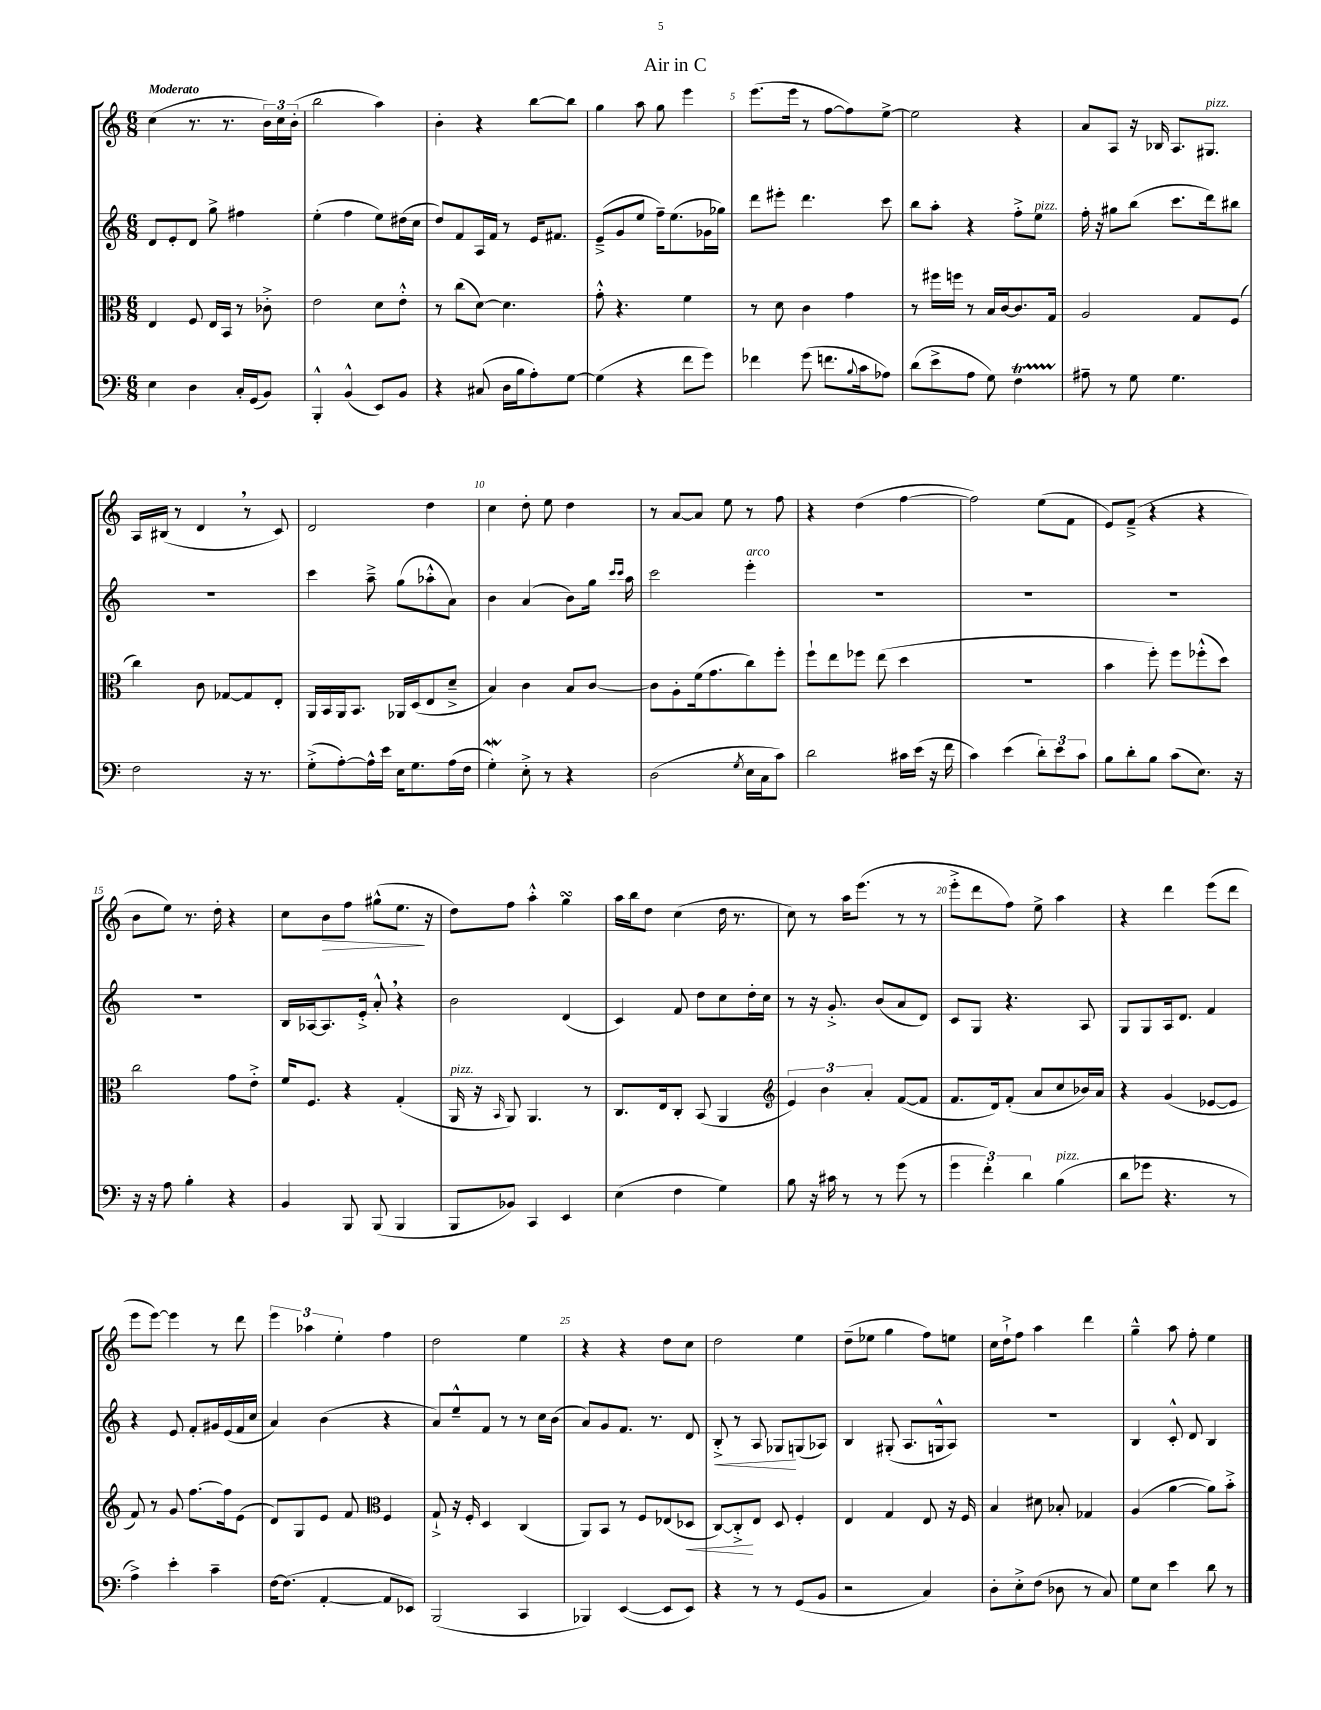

**kern	**kern	**dynam	**kern	**dynam	**kern	**dynam
*part4	*part3	*part3	*part2	*part2	*part1	*part1
*staff4	*staff3	*staff3	*staff2	*staff2	*staff1	*staff1
*clefF4	*clefC3	*	*clefG2	*	*clefG2	*
*k[]	*k[]	*	*k[]	*	*k[]	*
*M6/8	*M6/8	*	*M6/8	*	*M6/8	*
=1	=1	=1	=1	=1	=1	=1
!	!	!	!	!	!LO:TX:a:B:t=Moderato	!
4E\	4E/	.	8d/L	.	(4cc\	.
.	.	.	8e'/	.	.	.
4D\	8F/	.	8d/J	.	8.r	.
.	16E/LL	.	8gg^\	.	.	.
.	16BB/JJ	.	.	.	8.r	.
16C'/LL	8r	.	4ff#X\	.	.	.
(16GG/J	.	.	.	.	.	.
8BB/J)	8c-X'^\	.	.	.	24b\LL)	.
.	.	.	.	.	24cc\	.
.	.	.	.	.	(24b'\JJ	.
=2	=2	=2	=2	=2	=2	=2
4BBB'^^/	2e\	.	(4ee'\	.	2bb\	.
(4BB^^/	.	.	4ff\	.	.	.
8EE/L)	8d\L	.	8ee\L)	.	4aa\)	.
8BB/J	8e'^^\J	.	(16dd#X\L	.	.	.
.	.	.	16cc\JJ	.	.	.
=3	=3	=3	=3	=3	=3	=3
4r	8r	.	8dd/L)	.	4b'\	.
.	(8cc\L	.	8f/	.	.	.
(8C#X/	[8d\J)	.	16A/L	.	4r	.
.	.	.	16f/JJ	.	.	.
16D\LL	4.d\]	.	8r	.	.	.
16B\J	.	.	.	.	.	.
8A'\)	.	.	16e/KL	.	[8bb\L	.
.	.	.	8.f#X/J	.	.	.
[8G\J	.	.	.	.	8bb\J]	.
=4	=4	=4	=4	=4	=4	=4
(4G\]	8g'^^\	.	(8e~^/L	.	4gg\	.
.	4.r	.	8g/	.	.	.
4r	.	.	8ee/J	.	8aa\	.
.	.	.	16ff~\KL)	.	8gg\	.
.	.	.	(8.ee\	.	.	.
8f\L	4f\	.	.	.	4eee\	.
8g\J)	.	.	16g-X\L	.	.	.
.	.	.	16gg-X\JJ)	.	.	.
=5	=5	=5	=5	=5	=5	=5
4f-X\	8r	.	8ddd\L	.	(8.eee\L	.
.	8d\	.	8eee#X'\J	.	.	.
.	.	.	.	.	16eee\Jk	.
(8g\	4c\	.	4.ddd\	.	8r	.
8.fn\L	.	.	.	.	[8ff\L	.
.	4g\	.	.	.	8ff\])	.
8qqB/	.	.	.	.	.	.
16c\k	.	.	.	.	.	.
8A-X\J)	.	.	8ccc\	.	[8ee^\J	.
=6	=6	=6	=6	=6	=6	=6
(8d\L	8r	.	8bb\L	.	2ee\]	.
8e^\	16ff#X\LL	.	8aa'\J	.	.	.
.	16ffn\JJ	.	.	.	.	.
8A\J	8r	.	4r	.	.	.
8G\)	16B/LL	.	.	.	.	.
.	[16c/J	.	.	.	.	.
4FT\	8.c/]	.	8ff'^\L	.	4r	.
!	!	!	!LO:TX:a:i:t=pizz.	!	!	!
.	.	.	8ee\J	.	.	.
.	16G/Jk	.	.	.	.	.
=7	=7	=7	=7	=7	=7	=7
8A#X~\	2A/	.	16ff'\	.	8a/L	.
.	.	.	16r	.	.	.
8r	.	.	8gg#X\L	.	8A/J	.
8G\	.	.	(8bb\J	.	16r	.
.	.	.	.	.	16B-X/	.
4.G\	.	.	8.ccc\L	.	8.A/L	.
.	8G/L	.	.	.	.	.
!	!	!	!	!	!LO:TX:a:i:t=pizz.	!
.	.	.	16ddd\k)	.	8.G#X/J	.
.	(8F/J	.	8bb#X\J	.	.	.
!!LO:LB:g=z
=8	=8	=8	=8	=8	=8	=8
2F\	4cc\)	.	2.r	.	16A/LL	.
.	.	.	.	.	(16B#X/JJ	.
.	.	.	.	.	8r	.
.	8c\	.	.	.	4d,/	.
.	[8G-X/L	.	.	.	.	.
16r	8G-/]	.	.	.	8r	.
8.r	.	.	.	.	.	.
.	8E'/J	.	.	.	8c/)	.
=9	=9	=9	=9	=9	=9	=9
(8G'^\L	16AA/LL	.	4ccc\	.	2d/	.
.	16BB/	.	.	.	.	.
[8A'\)	16AA/J	.	.	.	.	.
.	8.BB/J	.	.	.	.	.
16A^^\L]	.	.	8aa~^\	.	.	.
16e\JJ	.	.	.	.	.	.
16E\KL	16AA-X/LL	.	(8gg\L	.	.	.
8.G\	(16D/J	.	.	.	.	.
.	8E/	.	8aa-X'^^\	.	4dd\	.
(16A\L	8d~^/J	.	8a\J)	.	.	.
16F\JJ	.	.	.	.	.	.
=10	=10	=10	=10	=10	=10	=10
4GW'\)	4B/)	.	4b\	.	4cc\	.
8E'^\	4c\	.	(4a/	.	8dd'\	.
8r	.	.	.	.	8ee\	.
4r	8B/L	.	8b\L)	.	4dd\	.
.	[8c/J	.	16gg\Jk	.	.	.
.	.	.	16qqccc/LL	.	.	.
.	.	.	16qqccc/JJ	.	.	.
.	.	.	16aa\	.	.	.
=11	=11	=11	=11	=11	=11	=11
(2D\	8c\L]	.	2ccc\	.	8r	.
.	8A'\	.	.	.	[8a/L	.
.	(16f\k	.	.	.	8a/J]	.
.	8.g\	.	.	.	.	.
.	.	.	.	.	8ee\	.
8qG/	.	.	.	.	.	.
!	!	!	!LO:TX:a:i:t=arco	!	!	!
16E\LL	8cc\)	.	4eee'\	.	8r	.
16C\J	.	.	.	.	.	.
8c\J)	8ff'\J	.	.	.	8ff\	.
=12	=12	=12	=12	=12	=12	=12
2d\	8ff`\L	.	2.r	.	4r	.
.	8ee\	.	.	.	.	.
.	8ff-X\J	.	.	.	(4dd\	.
.	(8ee\	.	.	.	.	.
16c#X\LL	4dd\	.	.	.	[4ff\	.
(16e\JJ	.	.	.	.	.	.
16r	.	.	.	.	.	.
16f\	.	.	.	.	.	.
=13	=13	=13	=13	=13	=13	=13
4c\)	2.r	.	2.r	.	2ff\])	.
(4e\	.	.	.	.	.	.
12d'\L)	.	.	.	.	(8ee\L	.
12e\	.	.	.	.	.	.
.	.	.	.	.	8f\J	.
12c\J	.	.	.	.	.	.
=14	=14	=14	=14	=14	=14	=14
8B\L	4b\	.	2.r	.	8e/L)	.
8d'\	.	.	.	.	(8f~^/J	.
8B\J	8ff'\)	.	.	.	4r	.
(8c\L	8ff\L	.	.	.	.	.
8.E\J)	(8ff-X'^^\	.	.	.	4r	.
.	8dd\J)	.	.	.	.	.
16r	.	.	.	.	.	.
!!LO:LB:g=z
=15	=15	=15	=15	=15	=15	=15
16r	2cc\	.	2.r	.	8b\L	.
16r	.	.	.	.	.	.
8A\	.	.	.	.	8ee\J)	.
4B'\	.	.	.	.	8.r	.
.	.	.	.	.	16dd'\	.
4r	8g\L	.	.	.	4r	.
.	8e'^\J	.	.	.	.	.
=16	=16	=16	=16	=16	=16	=16
4BB/	16f/KL	.	16B/LL	.	8cc\L	.
.	8.F/J	.	[16A-X/J	.	.	.
!	!	!	!	!	!	!LO:HP:b
.	.	.	8.A-/]	.	8b\	>
8BBB/	4r	.	.	.	8ff\J	.
.	.	.	16e'^/Jk	.	.	.
(8BBB/	.	.	8a'^^,/	.	(8gg#X^^\L	.
4BBB/	(4G'/	.	4r	.	8.ee\J	.
.	.	.	.	.	16r	]
=17	=17	=17	=17	=17	=17	=17
!	!LO:TX:a:i:t=pizz.	!	!	!	!	!
8BBB/L	16AA/	.	2b\	.	8dd\L)	.
.	16r	.	.	.	.	.
.	16qqBB/	.	.	.	.	.
8BB-X/J)	8AA/)	.	.	.	8ff\J	.
4CC/	4.AA/	.	.	.	4aa'^^\	.
4EE/	.	.	(4d/	.	4ggsSSS\	.
.	8r	.	.	.	.	.
=18	=18	=18	=18	=18	=18	=18
(4E\	8.C/L	.	4c/)	.	16aa\LL	.
.	.	.	.	.	16bb\J	.
.	.	.	.	.	8dd\J	.
.	16E/k	.	.	.	.	.
4F\	8C'/J	.	8f/	.	(4cc\	.
.	(8BB/	.	8dd\L	.	.	.
4G\)	4AA/	.	8cc\	.	16dd\	.
.	.	.	.	.	8.r	.
.	.	.	16dd'\L	.	.	.
.	.	.	16cc\JJ	.	.	.
=19	=19	=19	=19	=19	=19	=19
*	*clefG2	*	*	*	*	*
8B\	6e/)	.	8r	.	8cc\)	.
16r	.	.	16r	.	8r	.
.	6b\	.	.	.	.	.
16c#X\	.	.	8.g'^/	.	.	.
8r	.	.	.	.	16aa\KL	.
.	.	.	.	.	(8.eee\J	.
.	6a'/	.	.	.	.	.
8r	.	.	(8b/L	.	.	.
(8g\	([8f/L	.	8a/	.	8r	.
8r	8f/J]	.	8d/J)	.	8r	.
=20	=20	=20	=20	=20	=20	=20
6g\	8.f/L	.	8c/L	.	8eee'^\L	.
.	.	.	8G/J	.	8ddd\	.
6f'\)	.	.	.	.	.	.
.	16d/k)	.	.	.	.	.
.	(8f'/J	.	4.r	.	8ff\J)	.
6d\	.	.	.	.	.	.
.	8a/L	.	.	.	8ee^\	.
!LO:TX:a:i:t=pizz.	!	!	!	!	!	!
(4B\	8cc/	.	.	.	4aa\	.
.	16b-X/L)	.	8A/	.	.	.
.	16a/JJ	.	.	.	.	.
=21	=21	=21	=21	=21	=21	=21
8d\L	4r	.	8G/L	.	4r	.
8g-X\J	.	.	8G/	.	.	.
4.r	(4g/	.	16A/k	.	4ddd\	.
.	.	.	8.d/J	.	.	.
.	[8e-X/L	.	4f/	.	(8eee\L	.
8r	8e-/J]	.	.	.	8ddd\J	.
!!LO:LB:g=z
=22	=22	=22	=22	=22	=22	=22
4A^\)	8f/)	.	4r	.	8eee\L	.
.	8r	.	.	.	[8eee\J)	.
4e'\	8g/	.	8e/	.	4eee\]	.
.	[8.ff\L	.	8f'/L	.	.	.
4c~\	.	.	16g#X/L	.	8r	.
.	16ff\k]	.	(16e/	.	.	.
.	(8e\J	.	16f/	.	8ddd\	.
.	.	.	16cc/JJ	.	.	.
=23	=23	=23	=23	=23	=23	=23
[16F\KL	8d/L)	.	4a/)	.	6eee\	.
(8.F\J]	.	.	.	.	.	.
.	8G/	.	.	.	.	.
.	.	.	.	.	6aa-X\	.
[4AA'/	8e/J	.	(4b\	.	.	.
.	.	.	.	.	6ee'\	.
.	8f/	.	.	.	.	.
*	*clefC3	*	*	*	*	*
8AA/L]	4F/	.	4r	.	4ff\	.
8EE-X/J)	.	.	.	.	.	.
=24	=24	=24	=24	=24	=24	=24
(2BBB/	8G`^/	.	8a/L)	.	2dd\	.
.	16r	.	8ee~^^/	.	.	.
.	16F'/	.	.	.	.	.
.	4D/	.	8f/J	.	.	.
.	.	.	8r	.	.	.
4CC/	(4C/	.	8r	.	4ee\	.
.	.	.	16cc\LL	.	.	.
.	.	.	(16b\JJ	.	.	.
=25	=25	=25	=25	=25	=25	=25
4BBB-X/)	8AA/L)	.	8a/L)	.	4r	.
.	8BB/J	.	8g/	.	.	.
([4EE/	8r	.	8.f/J	.	4r	.
.	8F/L	.	.	.	.	.
.	.	.	8.r	.	.	.
8EE/L]	(8E-X/	.	.	.	8dd\L	.
!	!	!LO:HP:b	!	!	!	!
8EE/J)	8D-X/J	<	8d/	.	8cc\J	.
=26	=26	=26	=26	=26	=26	=26
!	!	!	!	!LO:HP:b	!	!
4r	[8C/L)	.	8B'^/	<	2dd\	.
.	8C'^/]	.	8r	.	.	.
8r	8E/J	[	8A/	.	.	.
8r	8D/	.	8G-X/L	.	.	.
(8GG/L	4F'/	.	(8Gn/	[	4ee\	.
8BB/J	.	.	8A-X/J)	.	.	.
=27	=27	=27	=27	=27	=27	=27
2r	4E/	.	4B/	.	(8dd~\L	.
.	.	.	.	.	8ee-X\J	.
.	4G/	.	(8G#X'/	.	4gg\	.
.	.	.	8.A/L	.	.	.
4C/)	8E/	.	.	.	8ff\L)	.
.	.	.	16Gn^^/k	.	.	.
.	16r	.	8A/J)	.	8een\J	.
.	16F/	.	.	.	.	.
=28	=28	=28	=28	=28	=28	=28
8D'\L	4B/	.	2.r	.	16cc\LL	.
.	.	.	.	.	16dd`^\J	.
8E'^\	.	.	.	.	8ff\J	.
(8F\J	8d#X\	.	.	.	4aa\	.
8D-X\	8B-X'/	.	.	.	.	.
8r	4G-X/	.	.	.	4ddd\	.
8C/)	.	.	.	.	.	.
=29	=29	=29	=29	=29	=29	=29
8G\L	(4A/	.	4B/	.	4gg~^^\	.
8E\J	.	.	.	.	.	.
4e\	[4a\	.	8c'^^/	.	8aa\	.
.	.	.	8d/	.	8ff'\	.
8d\	8a\L])	.	4B/	.	4ee\	.
8r	8b'^\J	.	.	.	.	.
==	==	==	==	==	==	==
*-	*-	*-	*-	*-	*-	*-
